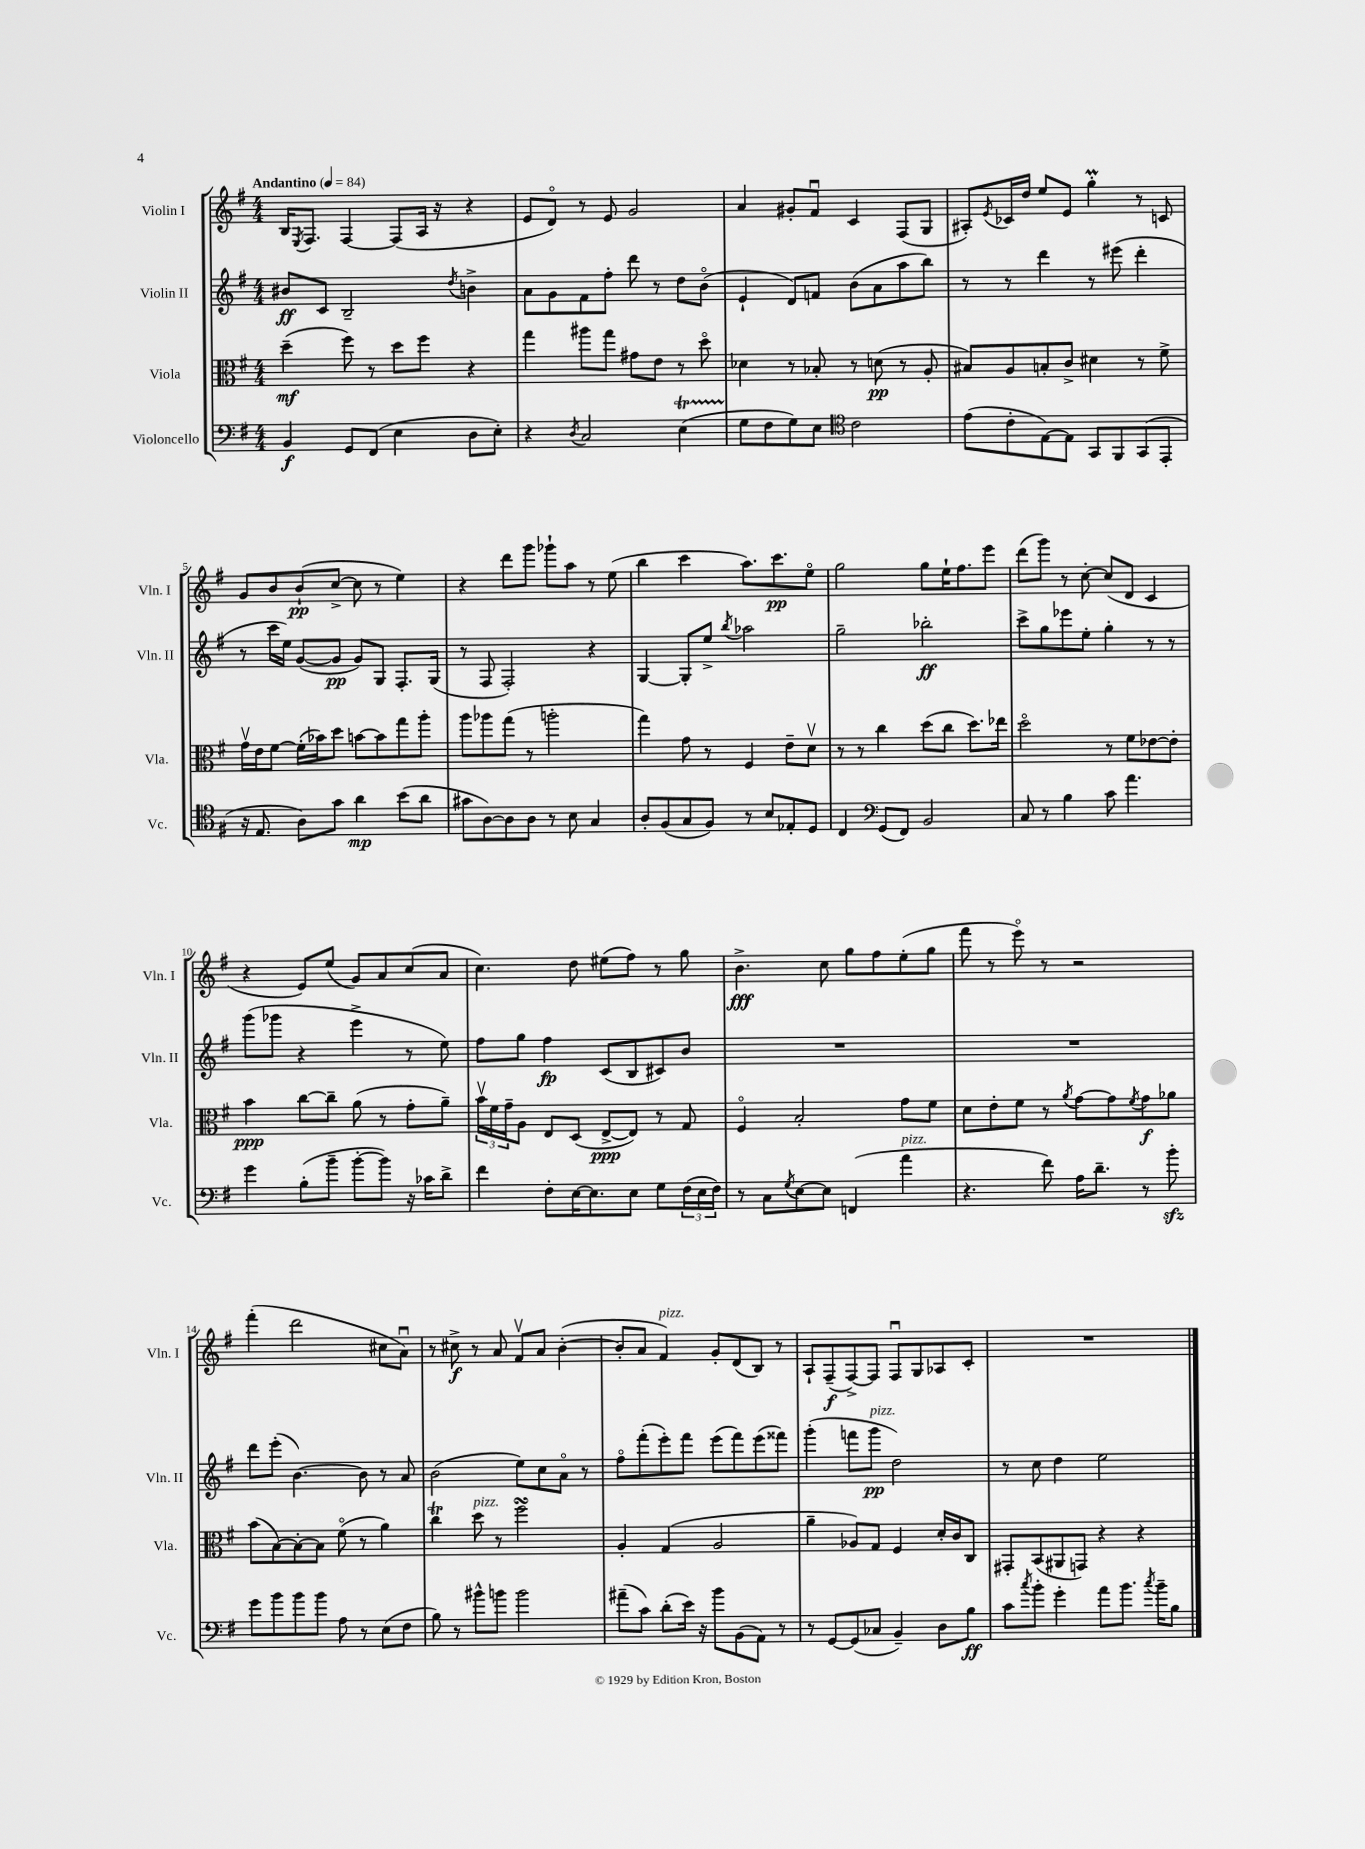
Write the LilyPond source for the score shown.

<<
\new StaffGroup <<
\new Staff = "s0" \with { instrumentName = "Violin I" shortInstrumentName = "Vln. I" } {
    \clef treble \key g \major \numericTimeSignature \time 4/4 \tempo "Andantino" 4 = 84
    b16 \acciaccatura { e8 } fis8. fis4~ fis8( a16 r16 r4 |
    e'8 d'8\flageolet) r8 e'8 g'2 |
    a'4 gis'8-. fis'8\downbow c'4 fis8( g8 |
    ais8-.) \acciaccatura { e'8 } ces'16 d''16 e''8 e'8 g''4-.\prall r8 c'8 |
    g'8 b'8 b'8-!\pp( c''8~-> c''8 r8 e''4) |
    r4 d'''8 g'''8 ges'''8-! a''8 r8 e''8( |
    b''4 c'''4 a''8.) c'''8.\pp e''8\flageolet |
    g''2 g''8 e''16-! fis''8. e'''8 |
    d'''8( g'''8) r8 c''8~-. c''8( d'8 c'4 |
    r4 e'8) e''8( g'8) a'8 c''8( a'8 |
    c''4.) d''8 eis''8( fis''8) r8 g''8 |
    b'4.->\fff c''8 g''8 fis''8 e''8-.( g''8 |
    fis'''8 r8 e'''8\flageolet) r8 r2 |
    fis'''4-.( d'''2 cis''8 a'8\downbow) |
    r8 cis''8->\f r8 a'8 fis'8\upbow a'8 b'4~-.( |
    b'8-. a'8 fis'4^\markup { \italic "pizz." }) g'8-. d'8( b8) r8 |
    a8-! fis8--\f( fis8~->) fis8 fis8\downbow g8 aes8 c'8-. |
    R1 \bar "|." |
}
\new Staff = "s1" \with { instrumentName = "Violin II" shortInstrumentName = "Vln. II" } {
    \clef treble \key g \major \numericTimeSignature \time 4/4
    bis'8\ff c'8 b2-- \acciaccatura { d''8 } b'4-> |
    a'8 g'8 fis'8 fis''8-. d'''8 r8 d''8 b'8\flageolet( |
    e'4-! d'8) f'8 b'8( a'8 a''8 b''8) |
    r8 r8 d'''4 r8 eis'''8( d'''4-. |
    r8 c'''16 e''16) g'8~( g'8\pp g'8) g8 fis8.-. g16( |
    r8 fis8 fis2-.) r4 |
    g4~ g8-. e''8-> \acciaccatura { b''8 } aes''2 |
    g''2-- bes''2-.\ff |
    c'''8-> g''8 ees'''8 e''8-. g''4-. r8 r8 |
    g'''8( ges'''8 r4 e'''4-> r8 e''8) |
    fis''8 g''8 fis''4\fp c'8( b8 cis'8) b'8 |
    R1 |
    R1 |
    d'''8 e'''8-.( b'4.~) b'8 r8 a'8 |
    b'2( e''8) c''8 a'8\flageolet r8 |
    fis''8\flageolet fis'''8-.( e'''8-.) fis'''8 e'''8( fis'''8) e'''8( fisis'''8) |
    g'''4-.( f'''8 g'''8\pp^\markup { \italic "pizz." } d''2) |
    r8 c''8 d''4 e''2 \bar "|." |
}
\new Staff = "s2" \with { instrumentName = "Viola" shortInstrumentName = "Vla." } {
    \clef alto \key g \major \numericTimeSignature \time 4/4
    d''4--\mf( fis''8) r8 d''8 fis''8 r4 |
    g''4 ais''8 g''8 gis'8 e'8 r8 d''8\flageolet |
    des'4 r8 bes8-. r8 d'8\pp( r8 a8-. |
    bis8) a8 b8-. c'8-> dis'4 r8 fis'8-> |
    g'16\upbow e'16 fis'8~ fis'16-.( bes'16) d''8 b'8~ b'8 g''8 a''8-. |
    a''8 aes''8 g''8( r8 a''2-. |
    g''4) g'8 r8 fis4 e'8-- d'8\upbow |
    r8 r8 c''4 d''8( c''8 d''8.) ees''16 |
    d''2\flageolet r8 fis'8 ees'8~ ees'8-. |
    b'4\ppp c''8~ c''8-- a'8( r8 g'8-. a'8--) |
    \tuplet 3/2 { b'16\upbow fis'16 g'16-- } a8 e8 d8( e8~->\ppp e8) r8 g8 |
    fis4\flageolet b2-. g'8 fis'8 |
    d'8 e'8-. fis'8 r8 \acciaccatura { a'8 } g'8~ g'8 \acciaccatura { fis'8 } g'8\f aes'8 |
    b'8( b8~) b8~-. b8 fis'8\flageolet( r8 a'4) |
    c''4\trill d''8^\markup { \italic "pizz." } r8 fis''2\turn |
    a4-. g4( a2 |
    a'4-- aes8) g8 fis4 d'16-. c'16 c8 |
    gis,8-. b,8( ais,8 g,8) r4 r4 \bar "|." |
}
\new Staff = "s3" \with { instrumentName = "Violoncello" shortInstrumentName = "Vc." } {
    \clef bass \key g \major \numericTimeSignature \time 4/4
    b,4\f g,8 fis,8( e4 d8 e8-.) |
    r4 \acciaccatura { d8 } c2 e4\startTrillSpan( |
    g8\stopTrillSpan fis8 g8) e8 \clef tenor c'2 |
    e'8( c'8-. e8~) e8 g,8 fis,8 g,8( e,8-. |
    r16 e8. a8) g'8 a'4\mp b'8( a'8 |
    gis'8 a8~) a8 a8 r8 b8 g4 |
    a8-. fis8( g8 fis8) r8 b8 ees8-. d8 |
    c4 \clef bass g,8( fis,8) b,2 |
    c8 r8 b4 c'8 a'4. |
    g'4 b8-.( b'8-- b'8~-. b'8) r16 ces'16 d'8-> |
    fis'4 fis8-. e16~ e8. e8 g8 \tuplet 3/2 { fis16( e16 fis16) } |
    r8 c8 \acciaccatura { g8 } e8~ e8 f,4( a'4^\markup { \italic "pizz." } |
    r4. fis'8) a16 d'8.-- r8 b'8-.\sfz |
    g'8 b'8 b'8 b'8 a8 r8 e8( fis8 |
    b8) r8 bis'8-^ b'8 b'2 |
    ais'8--( c'8) d'8-.( e'16) r16 b'8 b,8( a,8) r8 |
    r8 g,8~ g,8( ces8 b,4--) d8 b8\ff |
    c'8 \acciaccatura { c''8 } b'8-. g'4-. a'8 b'8. \acciaccatura { c''8 } b'16-- b8 \bar "|." |
}
>>
>>
